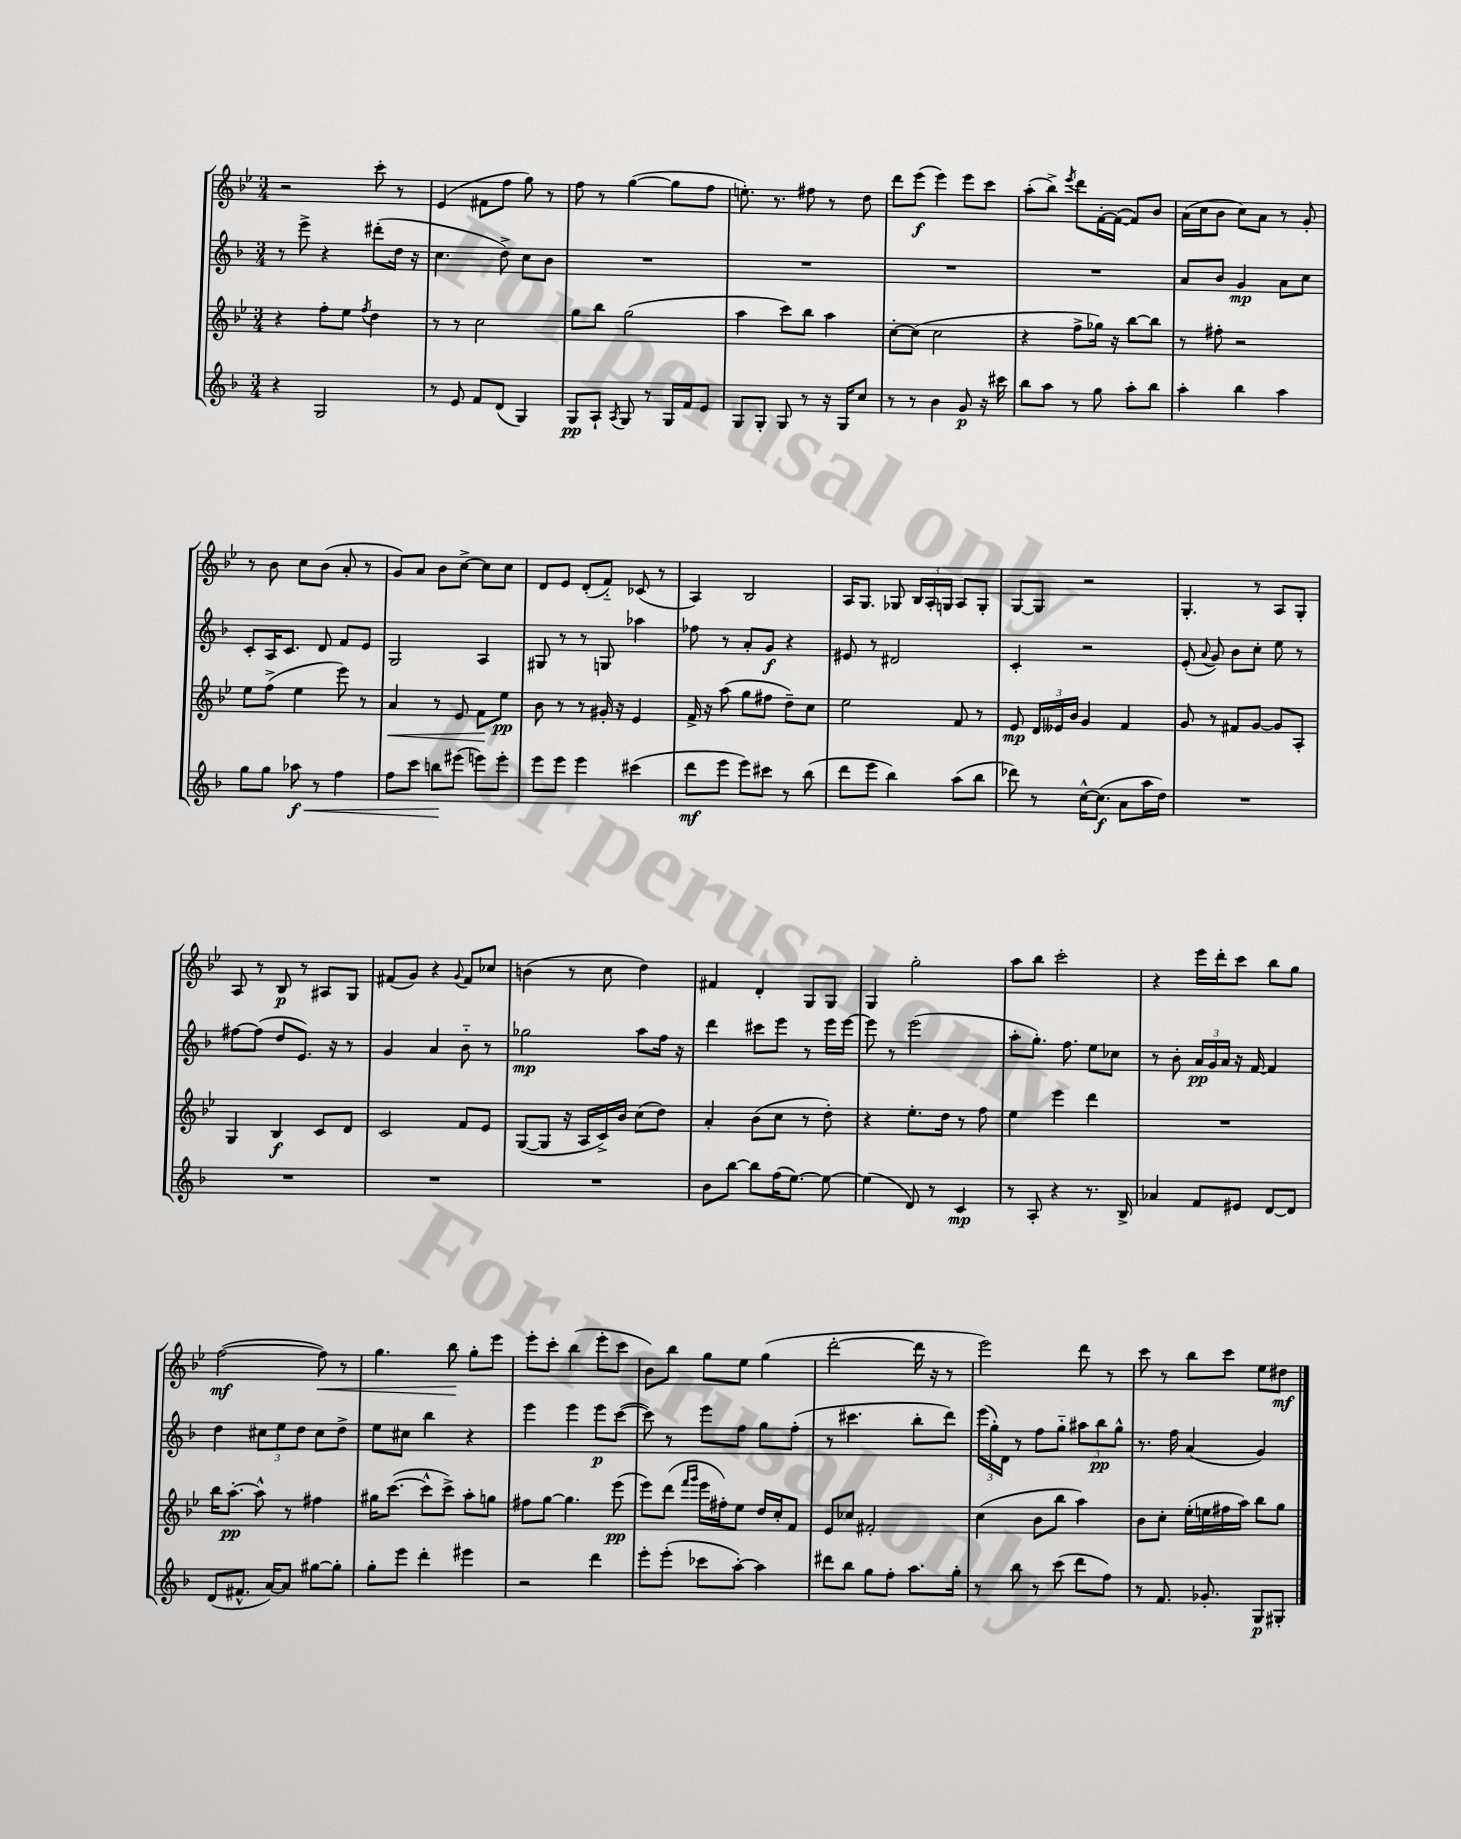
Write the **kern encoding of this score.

**kern	**dynam	**kern	**dynam	**kern	**dynam	**kern	**dynam
*part4	*part4	*part3	*part3	*part2	*part2	*part1	*part1
*staff4	*staff4	*staff3	*staff3	*staff2	*staff2	*staff1	*staff1
*clefG2	*	*clefG2	*	*clefG2	*	*clefG2	*
*k[b-]	*	*k[b-e-]	*	*k[b-]	*	*k[b-e-]	*
*M3/4	*	*M3/4	*	*M3/4	*	*M3/4	*
=19	=19	=19	=19	=19	=19	=19	=19
4r	.	4r	.	8r	.	2r	.
.	.	.	.	8eee^\	.	.	.
2G/	.	8ff'\L	.	4r	.	.	.
.	.	8ee-\J	.	.	.	.	.
.	.	8qff/	.	.	.	.	.
.	.	4dd\	.	(8ddd#X'\L	.	8ccc'\	.
.	.	.	.	16dd\Jk	.	8r	.
.	.	.	.	16r	.	.	.
=20	=20	=20	=20	=20	=20	=20	=20
8r	.	8r	.	4.cc\	.	(4e-/	.
8e/	.	8r	.	.	.	.	.
8f/L	.	2cc\	.	.	.	8f#X\L	.
(8d/J	.	.	.	8dd^\)	.	8ff\J	.
4G/)	.	.	.	8cc\L	.	8gg\)	.
.	.	.	.	8b-\J	.	8r	.
=21	=21	=21	=21	=21	=21	=21	=21
8G/L	pp	8gg\L	.	2.r	.	8ff\	.
8A`/J	.	8bb-\J	.	.	.	8r	.
8qA/	.	.	.	.	.	.	.
8G/	.	(2gg\	.	.	.	([4gg\	.
8r	.	.	.	.	.	.	.
16G/LL	.	.	.	.	.	8gg\L]	.
16f/J	.	.	.	.	.	.	.
8e/J	.	.	.	.	.	8ff\J	.
=22	=22	=22	=22	=22	=22	=22	=22
8G/L	.	4aa\	.	2.r	.	8.een'\)	.
8G'/J	.	.	.	.	.	.	.
.	.	.	.	.	.	8.r	.
8G/	.	8ccc\L)	.	.	.	.	.
8r	.	8bb-\J	.	.	.	8ff#X\	.
16r	.	4aa\	.	.	.	8r	.
16G/KL	.	.	.	.	.	.	.
8cc/J	.	.	.	.	.	8dd\	.
=23	=23	=23	=23	=23	=23	=23	=23
8r	.	[8cc'\L	.	2.r	.	8ddd\L	.
8r	.	(8cc\J]	.	.	.	(8eee-\J	f
4b-\	.	2cc\	.	.	.	4eee-\)	.
8g/	p	.	.	.	.	8eee-\L	.
16r	.	.	.	.	.	8ccc\J	.
16ccc#X\	.	.	.	.	.	.	.
=24	=24	=24	=24	=24	=24	=24	=24
8bb-\L	.	4r	.	2.r	.	(8aa'\L	.
8aa\J	.	.	.	.	.	8bb-^\J)	.
.	.	.	.	.	.	8qeee-/	.
8r	.	8ff^\L	.	.	.	8ddd\L	.
8gg\	.	16gg-X\Jk)	.	.	.	[16f'\L	.
.	.	16r	.	.	.	(16f\JJ_	.
8aa'\L	.	[8bb-\L	.	.	.	8f/L])	.
8bb-\J	.	8bb-\J]	.	.	.	8b-/J	.
=25	=25	=25	=25	=25	=25	=25	=25
4aa'\	.	8r	.	8a/L	.	(16a\LL	.
.	.	.	.	.	.	16cc\J	.
.	.	8ff#X'\	.	8b-/J	.	8b-\J	.
4bb-\	.	2r	.	4g/	mp	8cc\L)	.
.	.	.	.	.	.	8a\J	.
4aa\	.	.	.	8a\L	.	8r	.
.	.	.	.	8cc\J	.	8g'/	.
!!LO:LB:g=z
=26	=26	=26	=26	=26	=26	=26	=26
8gg\L	.	8ee-\L	.	8c'/L	.	8r	.
8gg\J	.	(8ff^\J	.	16A/K	.	8b-\	.
.	.	.	.	8.c/J	.	.	.
!	!LO:HP:b	!	!	!	!	!	!
8aa-X\	< f	4ee-\	.	.	.	8cc\L	.
8r	.	.	.	8d/	.	(8b-\J	.
4ff\	.	8eee-\)	.	8f/L	.	8a'/	.
.	.	8r	.	8e/J	.	8r	.
=27	=27	=27	=27	=27	=27	=27	=27
!	!	!	!LO:HP:b	!	!	!	!
8ff\L	.	4a/	<	2G/	.	8g/L)	.
8ccc\J	.	.	.	.	.	8a/J	.
8bbn\L	.	8r	.	.	.	8b-\L	.
(8eee#X\J	[	8e-/	.	.	.	[8cc^\J	.
8eeen\L)	.	8f\L	.	4A/	.	8cc\L]	.
8eee'\J	.	8ee-\J	[ pp	.	.	8cc\J	.
=28	=28	=28	=28	=28	=28	=28	=28
8eee\L	.	8b-\	.	8G#X/	.	8d/L	.
8eee\J	.	8r	.	8r	.	8e-/J	.
4eee\	.	8r	.	8r	.	(8d'/L	.
.	.	16g#X'/	.	8Gn/	.	8f/J)	.
.	.	16r	.	.	.	.	.
(4ccc#X\	.	4e-/	.	4aa-X\	.	(8c-X/	.
.	.	.	.	.	.	8r	.
=29	=29	=29	=29	=29	=29	=29	=29
8ddd\L	mf	16f^/	.	8ff-X\	.	4A/)	.
.	.	16r	.	.	.	.	.
8eee\J	.	(8aa\	.	8r	.	.	.
8eee\L)	.	8gg\L	.	8a'/L	.	2B-/	.
8ccc#X\J	.	8ff#X\J	.	8g/J	f	.	.
8r	.	8dd~\L)	.	4r	.	.	.
(8bb-\	.	8cc\J	.	.	.	.	.
=30	=30	=30	=30	=30	=30	=30	=30
8ddd\L	.	2ee-\	.	8e#X/	.	16A/KL	.
.	.	.	.	.	.	8.G/J	.
8eee\J	.	.	.	8r	.	.	.
4bb-\)	.	.	.	2d#X/	.	8G-X/	.
.	.	.	.	.	.	24B-/LL	.
.	.	.	.	.	.	24A'/	.
.	.	.	.	.	.	24Gn/JJ	.
(8aa\L	.	8f/	.	.	.	8A/L	.
8bb-\J	.	8r	.	.	.	8G'/J	.
=31	=31	=31	=31	=31	=31	=31	=31
8ddd-X\)	.	8e-/	mp	4c'/	.	[8G/L	.
8r	.	24d/LL	.	.	.	8G/J]	.
.	.	24e--X/	.	.	.	.	.
.	.	24b-/JJ	.	.	.	.	.
[16cc^^\KL	.	4g/	.	2r	.	2r	.
(8.cc\J]	f	.	.	.	.	.	.
8a\L	.	4f/	.	.	.	.	.
16aa\L	.	.	.	.	.	.	.
16dd\JJ)	.	.	.	.	.	.	.
=32	=32	=32	=32	=32	=32	=32	=32
2.r	.	8g/	.	(8e'/	.	4.G'/	.
.	.	.	.	8qqa/	.	.	.
.	.	8r	.	8g/)	.	.	.
.	.	8f#X/L	.	8b-\L	.	.	.
.	.	[8g/J	.	8cc'\J	.	8r	.
.	.	8g/L]	.	8ee\	.	8A/L	.
.	.	8A'/J	.	8r	.	8G'/J	.
!!LO:LB:g=z
=33	=33	=33	=33	=33	=33	=33	=33
2.r	.	4G/	.	[8ff#X\L	.	8A/	.
.	.	.	.	(8ff#\J]	.	8r	.
.	.	4B-/	f	8dd/L	.	8B-/	p
.	.	.	.	8.e/J)	.	8r	.
.	.	8c/L	.	.	.	8A#X/L	.
.	.	.	.	16r	.	.	.
.	.	8d/J	.	8r	.	8G/J	.
=34	=34	=34	=34	=34	=34	=34	=34
2.r	.	2c/	.	4g/	.	(8f#X/L	.
.	.	.	.	.	.	8g/J)	.
.	.	.	.	4a/	.	4r	.
.	.	.	.	.	.	8qqg/	.
.	.	8f/L	.	8b-\	.	8f#/L	.
.	.	8e-/J	.	8r	.	8cc-X/J	.
=35	=35	=35	=35	=35	=35	=35	=35
2.r	.	([8G/L	.	2gg-X\	mp	(4bn\	.
.	.	8G/J]	.	.	.	.	.
.	.	16r	.	.	.	8r	.
.	.	16A/LL	.	.	.	.	.
.	.	16c^/)	.	.	.	8cc\	.
.	.	16b-/JJ	.	.	.	.	.
.	.	(8cc\L	.	8aa\L	.	4dd\)	.
.	.	8dd\J)	.	16ff\Jk	.	.	.
.	.	.	.	16r	.	.	.
=36	=36	=36	=36	=36	=36	=36	=36
8b-\L	.	4a'/	.	4ddd\	.	4f#X/	.
[8bb-\J	.	.	.	.	.	.	.
8bb-\L]	.	(8b-\L	.	8ccc#X\L	.	4d'/	.
(16ff\K	.	8cc\J	.	8eee\J	.	.	.
[8.ee\J)	.	.	.	.	.	.	.
.	.	8r	.	8r	.	8G/L	.
8ee\_	.	8dd'\)	.	16eee\LL	.	8G/J	.
.	.	.	.	[16eee\JJ	.	.	.
=37	=37	=37	=37	=37	=37	=37	=37
(4ee\]	.	4r	.	8eee\]	.	4G/	.
.	.	.	.	8r	.	.	.
8d/)	.	8.ee-'\L	.	(2eee\	.	2gg'\	.
8r	.	.	.	.	.	.	.
.	.	16dd\Jk	.	.	.	.	.
4c/	mp	8r	.	.	.	.	.
.	.	8ff\	.	.	.	.	.
=38	=38	=38	=38	=38	=38	=38	=38
8r	.	4ee-\	.	8aa'\L	.	8aa\L	.
8A'/	.	.	.	8.gg'\J)	.	8bb-\J	.
4r	.	4eee-\	.	.	.	2ccc'\	.
.	.	.	.	8.ff\	.	.	.
8.r	.	4ddd\	.	8ee\L	.	.	.
.	.	.	.	8cc-X\J	.	.	.
16B-^/	.	.	.	.	.	.	.
=39	=39	=39	=39	=39	=39	=39	=39
4a-X/	.	2.r	.	8r	.	4r	.
.	.	.	.	8b-'\	.	.	.
8f/L	.	.	.	24a/LL	pp	16eee-\LL	.
.	.	.	.	24g/	.	.	.
.	.	.	.	.	.	16ddd'\J	.
.	.	.	.	24a/JJ	.	.	.
8e#X/J	.	.	.	16r	.	8ccc\J	.
.	.	.	.	[16f/	.	.	.
[8d/L	.	.	.	4f/]	.	8bb-\L	.
8d/J]	.	.	.	.	.	8gg\J	.
!!LO:LB:g=z
=40	=40	=40	=40	=40	=40	=40	=40
(8d/L	.	16bb-\KL	.	4dd\	.	([2ff\	mf
.	.	[8.aa'\J	pp	.	.	.	.
8.f#X^^/J	.	.	.	.	.	.	.
.	.	8aa^^\]	.	12cc#X\L	.	.	.
[16a/KL)	.	.	.	.	.	.	.
.	.	.	.	12ee\	.	.	.
8a/J]	.	8r	.	.	.	.	.
.	.	.	.	12dd\J	.	.	.
!	!	!	!	!	!	!	!LO:HP:b
[8gg#X\L	.	4ff#X\	.	8cc#\L	.	8ff\])	<
8gg#'\J]	.	.	.	8dd^\J	.	8r	.
=41	=41	=41	=41	=41	=41	=41	=41
8gg'\L	.	16gg#X\KL	.	8ee\L	.	4.gg\	.
.	.	([8.ccc\J	.	.	.	.	.
8eee\J	.	.	.	8cc#X\J	.	.	.
4ddd'\	.	8ccc^^\L]	.	4bb-\	.	.	.
.	.	8ccc^\J)	.	.	.	8bb-\	.
4eee#X\	.	8aa'\L	.	4r	.	8gg'\L	[
.	.	8ggn\J	.	.	.	8eee-\J	.
=42	=42	=42	=42	=42	=42	=42	=42
2r	.	8ff#X\L	.	4eee\	.	8eee-'\L	.
.	.	[8gg\J	.	.	.	8ccc'\J	.
.	.	4.gg\]	.	4eee\	.	(4bb-\	.
4ddd\	.	.	.	8eee\L	p	8eee-'\L	.
.	.	(8eee-\	pp	([8ccc\J	.	8ccc\J	.
=43	=43	=43	=43	=43	=43	=43	=43
8eee'\L	.	8eee-\L)	.	8ccc\])	.	8b-\L)	.
(8eee'\J	.	(8ddd\J	.	8r	.	8bb-\J	.
.	.	16qqfff/LL	.	.	.	.	.
.	.	16qqggg/JJ	.	.	.	.	.
8ccc-X\L	.	16eee-\LL	.	8eee\L	.	8gg\L	.
.	.	16ff#X'\J)	.	.	.	.	.
[8aa'\J)	.	8ee-\J	.	8ff\J	.	8ee-\J	.
4aa\]	.	16dd/LL	.	8gg\L	.	(4gg\	.
.	.	16cc'/J	.	.	.	.	.
.	.	8f/J	.	(8ff'\J	.	.	.
=44	=44	=44	=44	=44	=44	=44	=44
8ddd#X\L	.	8e-/L	.	8r	.	[2ddd'\	.
8bb-\J	.	8cc-X/J	.	4.ccc#X\	.	.	.
8gg\L	.	2f#X'/	.	.	.	.	.
8ff'\J	.	.	.	.	.	.	.
8.aa\L	.	.	.	8bb-'\L	.	16ddd\]	.
.	.	.	.	.	.	16r	.
.	.	.	.	8ddd\J)	.	8r	.
16gg'\Jk	.	.	.	.	.	.	.
=45	=45	=45	=45	=45	=45	=45	=45
8r	.	(4cc\	.	(24eee\LL	.	2eee-\)	.
.	.	.	.	24gg'\)	.	.	.
.	.	.	.	24d\JJ	.	.	.
8bb-\	.	.	.	8r	.	.	.
8r	.	8b-\L	.	8ff\L	.	.	.
(8ccc\	.	8bb-\J	.	8gg\J	.	.	.
8ddd\L	.	4aa\)	.	12aa#X\L	.	8ddd\	.
.	.	.	.	12bb-\	pp	.	.
8ff\J)	.	.	.	.	.	8r	.
.	.	.	.	12gg^^\J	.	.	.
=46	=46	=46	=46	=46	=46	=46	=46
8r	.	8b-\L	.	8.r	.	8ccc\	.
8.f/	.	8cc'\J	.	.	.	8r	.
.	.	.	.	16ff\	.	.	.
.	.	(16ee-'\LL	.	(4a/	.	8bb-\L	.
8.g-X'/	.	16een\	.	.	.	.	.
.	.	16ff#X\	.	.	.	8ccc\J	.
.	.	16aa\JJ)	.	.	.	.	.
8G/L	p	8bb-\L	.	4g/)	.	8ee-\L	.
8G#X'/J	.	8gg\J	.	.	.	8dd#X\J	mf
==	==	==	==	==	==	==	==
*-	*-	*-	*-	*-	*-	*-	*-
